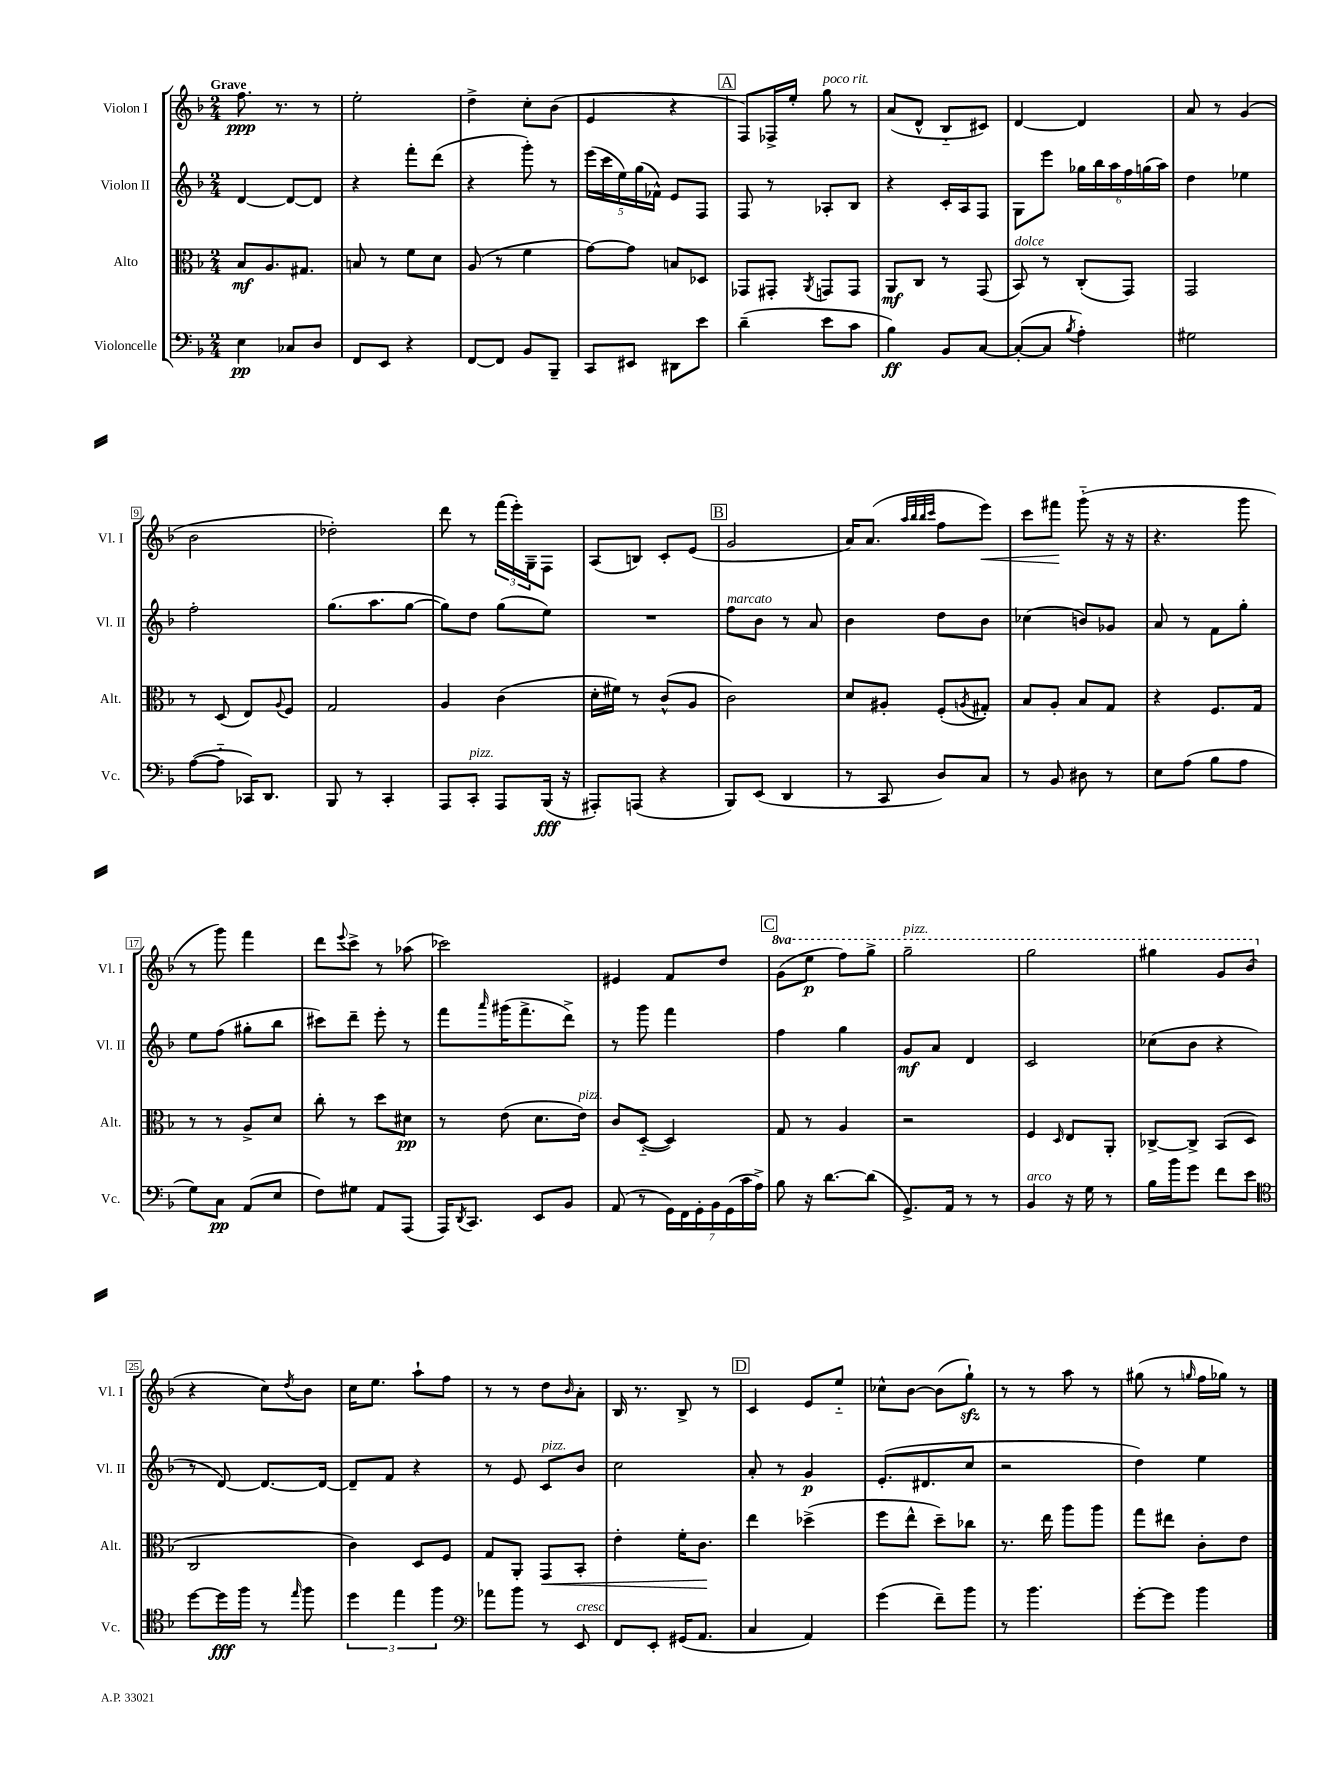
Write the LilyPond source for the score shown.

<<
\new StaffGroup <<
\new Staff = "s0" \with { instrumentName = "Violon I" shortInstrumentName = "Vl. I" } {
    \clef treble \key f \major \numericTimeSignature \time 2/4 \set Staff.ottavationMarkups = #ottavation-simple-ordinals \tempo "Grave"
    f''8.\ppp r8. r8 |
    e''2-. |
    d''4-> c''8-. bes'8( |
    e'4 r4 |
    \mark \markup { \box "A" } f8) fes16-> e''16-. g''8^\markup { \italic "poco rit." } r8 |
    a'8( d'8-^ bes8-_ cis'8) |
    d'4~ d'4 |
    a'8 r8 g'4( |
    bes'2 |
    des''2-.) |
    d'''8 r8 \tuplet 3/2 { f'''16( e'''16-.) g16-- } f8 |
    a8( b8) c'8-. e'8( |
    \mark \markup { \box "B" } g'2 |
    a'16) a'8.( \grace { a''32 bes''32 bes''32 c'''32 } f''8 e'''8\<) |
    c'''8 fis'''8\! g'''8-_( r16 r16 |
    r4. g'''8 |
    r8 g'''8) f'''4 |
    d'''8 \appoggiatura { e'''8 } c'''8-> r8 aes''8( |
    ces'''2) |
    eis'4 f'8 d''8 |
    \mark \markup { \box "C" } \ottava #1 g''8( e'''8\p f'''8) g'''8-> |
    g'''2--^\markup { \italic "pizz." } |
    g'''2 |
    gis'''4 g''8 bes''8( \ottava #0 |
    r4 c''8) \acciaccatura { d''8 } bes'8 |
    c''16 e''8. a''8-! f''8 |
    r8 r8 d''8 \grace { bes'16 } a'8-. |
    bes16 r8. bes8-> r8 |
    \mark \markup { \box "D" } c'4 e'8 e''8-_ |
    ces''8-^ bes'8~ bes'8( g''8-!\sfz) |
    r8 r8 a''8 r8 |
    gis''8( r8 \grace { g''16 } f''16 ges''16) r8 \bar "|." |
}
\new Staff = "s1" \with { instrumentName = "Violon II" shortInstrumentName = "Vl. II" } {
    \clef treble \key f \major \numericTimeSignature \time 2/4
    d'4~ d'8~ d'8 |
    r4 f'''8-. d'''8( |
    r4 g'''8-.) r8 |
    \tuplet 5/4 { e'''16( c'''16 e''16) g''16( fes'16-^) } e'8 f8 |
    \mark \markup { \box "A" } f8 r8 aes8-. bes8 |
    r4 c'16-. a16 f8 |
    g8 e'''8 \tuplet 6/4 { ges''16 bes''16 a''16 f''16 g''16( a''16) } |
    d''4 ees''4 |
    f''2-. |
    g''8.( a''8. g''8~ |
    g''8) d''8 g''8( e''8) |
    R2 |
    \mark \markup { \box "B" } f''8^\markup { \italic "marcato" } bes'8 r8 a'8 |
    bes'4 d''8 bes'8 |
    ces''4( b'8) ges'8 |
    a'8 r8 f'8 g''8-. |
    e''8 f''8( gis''8-. bes''8 |
    cis'''8) d'''8-- e'''8-. r8 |
    f'''8 \grace { a'''16 } gis'''16( f'''8.-> d'''8->) |
    r8 g'''8 f'''4 |
    \mark \markup { \box "C" } f''4 g''4 |
    g'8\mf a'8 d'4 |
    c'2 |
    ces''8( bes'8 r4 |
    r8 d'8~) d'8.~ d'16~ |
    d'8-- f'8 r4 |
    r8 e'8 c'8^\markup { \italic "pizz." } bes'8 |
    c''2 |
    \mark \markup { \box "D" } a'8-. r8 g'4\p |
    e'8.-.( dis'8. c''8 |
    r2 |
    d''4) e''4 \bar "|." |
}
\new Staff = "s2" \with { instrumentName = "Alto" shortInstrumentName = "Alt." } {
    \clef alto \key f \major \numericTimeSignature \time 2/4
    bes8\mf a8. gis8. |
    b8 r8 f'8 d'8 |
    a8( r8 f'4 |
    g'8~) g'8 b8 des8 |
    \mark \markup { \box "A" } ges,8 gis,8-. \acciaccatura { a,8 } g,8 g,8 |
    a,8\mf c8 r8 g,8( |
    bes,8^\markup { \italic "dolce" }) r8 c8-.( g,8) |
    g,2 |
    r8 d8( e8) \appoggiatura { a8 } f8 |
    g2 |
    a4 c'4( |
    d'16-. fis'16) r8 c'8-^( a8 |
    \mark \markup { \box "B" } c'2) |
    d'8 ais8-. f8-.( \acciaccatura { a8 } gis8-.) |
    bes8 a8-. bes8 g8 |
    r4 f8. g16 |
    r8 r8 a8-> d'8 |
    c''8-. r8 d''8 dis'8\pp |
    r8 e'8( d'8. e'16^\markup { \italic "pizz." }) |
    c'8 d8~-_( d4) |
    \mark \markup { \box "C" } g8 r8 a4 |
    r2 |
    f4 \grace { d16 } e8 a,8-. |
    ces8~-> ces8-> bes,8( d8 |
    c2 |
    c'4) d8 f8 |
    g8 a,8-. g,8\< bes,8-. |
    e'4-. f'16-. c'8.\! |
    \mark \markup { \box "D" } e''4 des''4->( |
    f''8 e''8-^ d''8--) ces''8 |
    r8. e''16 a''8 a''8 |
    g''8 eis''8 c'8-. e'8 \bar "|." |
}
\new Staff = "s3" \with { instrumentName = "Violoncelle" shortInstrumentName = "Vc." } {
    \clef bass \key f \major \numericTimeSignature \time 2/4
    e4\pp ces8 d8 |
    f,8 e,8 r4 |
    f,8~ f,8 bes,8 bes,,8-- |
    c,8 eis,8 dis,8 e'8 |
    \mark \markup { \box "A" } d'4--( e'8 c'8 |
    bes4\ff) bes,8 c8~ |
    c8~-.( c8 \acciaccatura { bes8 } a4-.) |
    gis2 |
    a8~( a8-_ ces,16) d,8. |
    bes,,8 r8 c,4-. |
    a,,8 c,8-.^\markup { \italic "pizz." } a,,8 bes,,16\fff( r16 |
    ais,,8-.) a,,8( r4 |
    \mark \markup { \box "B" } bes,,8) e,8( d,4 |
    r8 c,8 d8) c8 |
    r8 bes,8 dis8 r8 |
    e8 a8( bes8 a8 |
    g8) c8\pp a,8( e8 |
    f8) gis8 a,8 a,,8( |
    a,,16) \acciaccatura { d,8 } c,8. e,8 bes,8 |
    a,8( r8 \tuplet 7/4 { g,16) f,16 g,16-. bes,16 g,16( c'16 a16->) } |
    \mark \markup { \box "C" } bes8 r16 d'8.~ d'8( |
    g,8.->) a,16 r8 r8 |
    bes,4^\markup { \italic "arco" } r16 g16 r8 |
    bes16 bes'16 g'8 f'8 e'8 |
    \clef tenor d''8~ d''16\fff f''16 r8 \grace { e''16 } f''8 |
    \tuplet 3/2 { d''4 e''4 f''4 } |
    \clef bass aes'8 bes'8 r8 e,8^\markup { \italic "cresc." } |
    f,8 e,8-. gis,16( a,8. |
    \mark \markup { \box "D" } c4 a,4) |
    g'4( f'8--) bes'8 |
    r8 bes'4. |
    g'8~-. g'8 bes'4 \bar "|." |
}
>>
>>
\layout { \context { \Score \override BarNumber.stencil = #(make-stencil-boxer 0.1 0.3 ly:text-interface::print) } }
